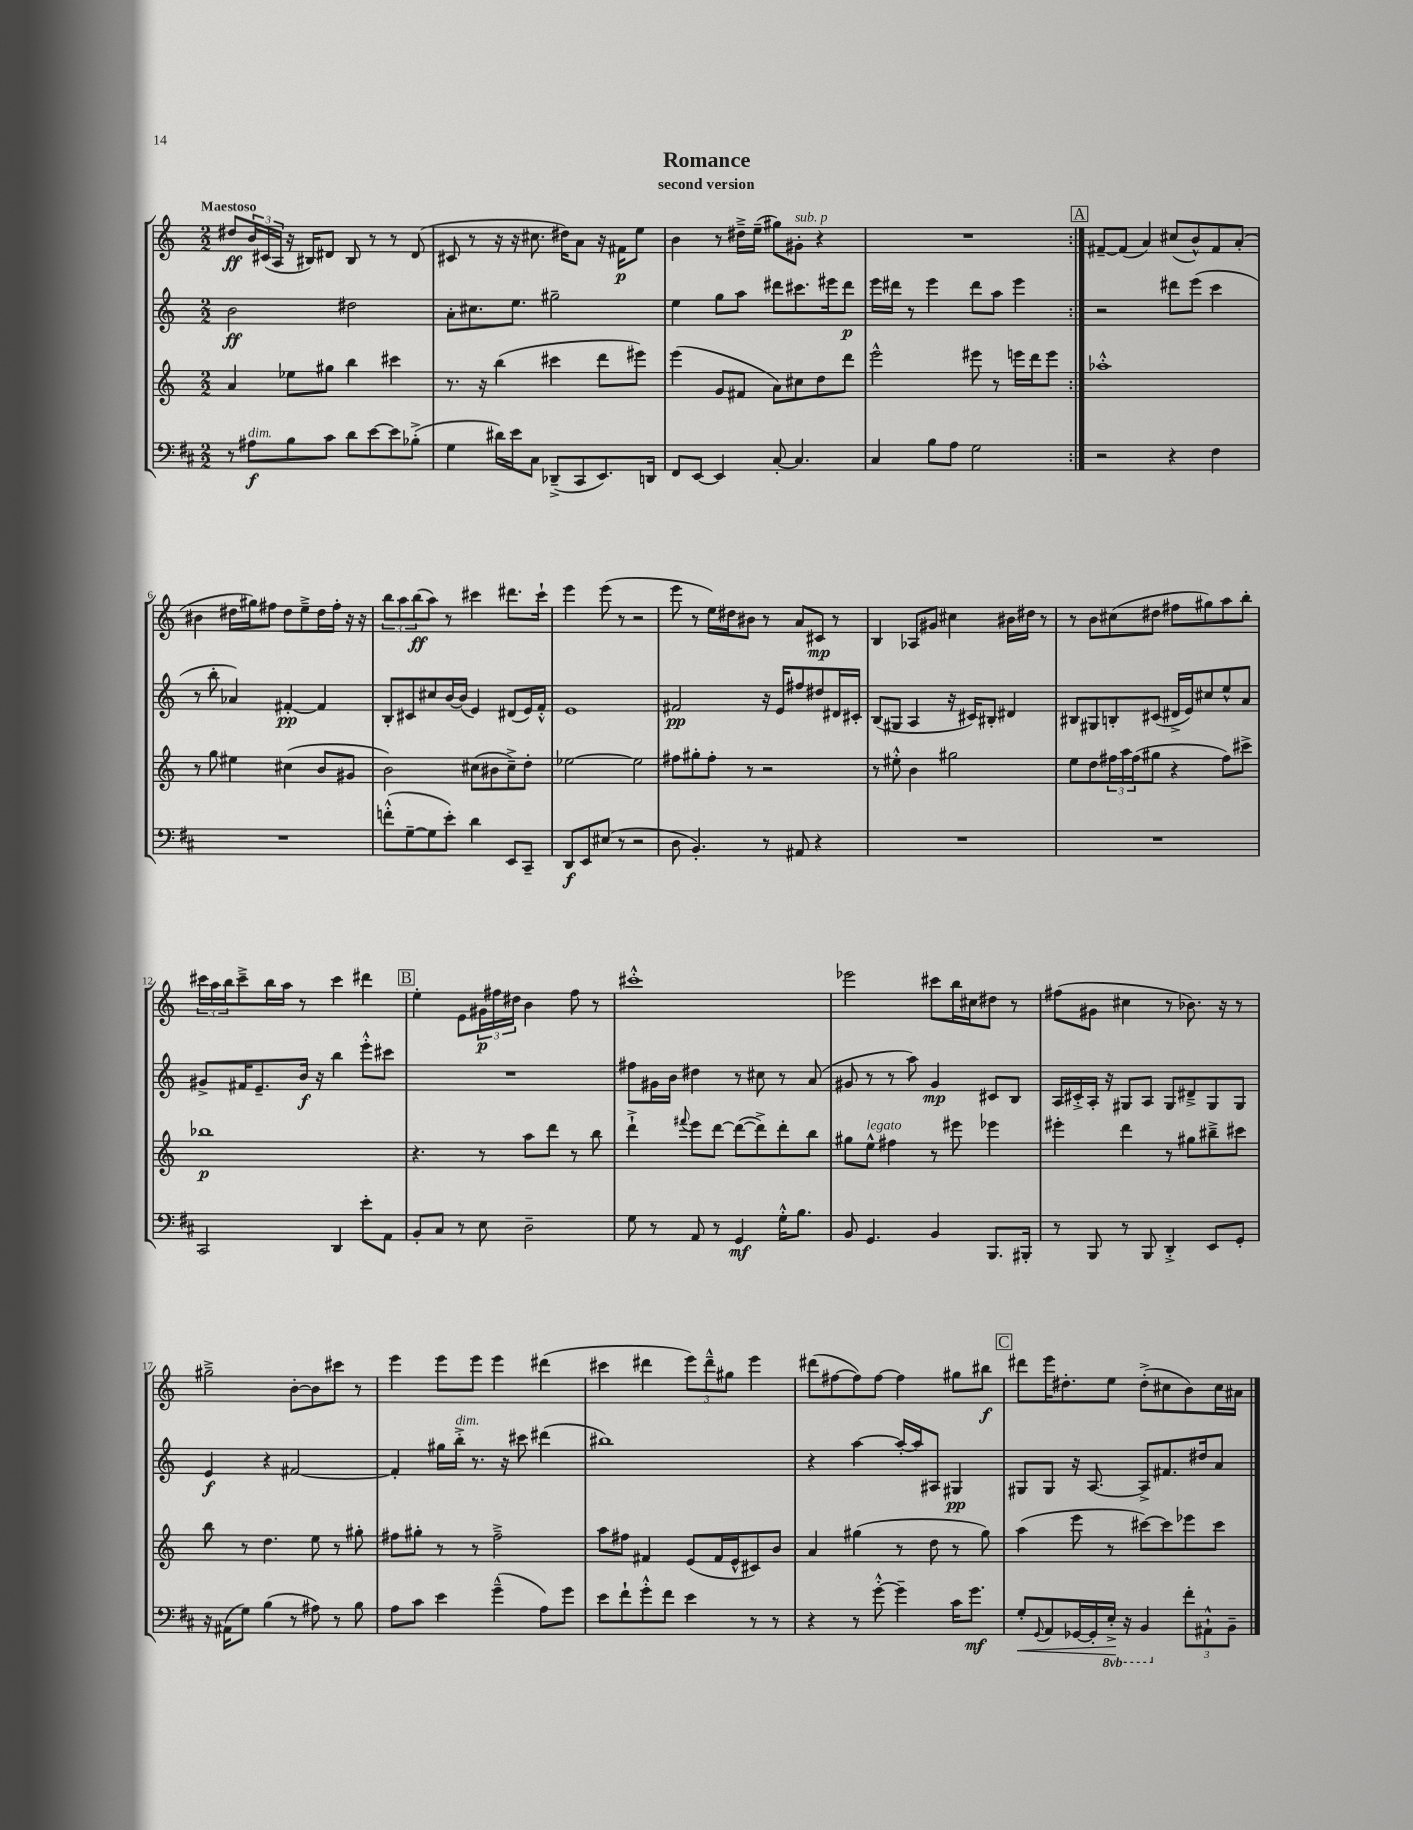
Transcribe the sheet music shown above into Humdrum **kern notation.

**kern	**kern	**kern	**kern
*staff4	*staff3	*staff2	*staff1
*clefF4	*clefG2	*clefG2	*clefG2
*k[f#c#]	*k[]	*k[]	*k[]
*M2/2	*M2/2	*M2/2	*M2/2
8r	4a	2b	8dd#
8A#	.	.	24b
.	.	.	(24c#
.	.	.	24A
8B	8ee-	.	16r
.	.	.	16B#)
8c#	8gg#	.	8d#
8d	4bb	2dd#	8B#
[8e	.	.	8r
8e]	4ccc#	.	8r
(8B-'^	.	.	(8d#
=	=	=	=
4G	8.r	8a'	8c#
.	.	8.cc#	8r
.	16r	.	.
16d#)	(4bb	.	16r
16e	.	8.ee	16r
8C#	.	.	8.cc#
(8DD-~^	4ccc#	2gg#~	.
.	.	.	16dd#)
8CC#	.	.	8a
8.EE)	8ddd	.	16r
.	.	.	16f#
.	8eee#)	.	8ee
16DD	.	.	.
=	=	=	=
8FF#	(4eee	4ee	4b
[8EE	.	.	.
4EE]	8g	8gg	8r
.	8f#	8aa	16dd#~^
.	.	.	(16ee~
[8C#'	8a)	8ddd#	8gg#)
4.C#]	8cc#	8.ccc#	8g#'
.	8dd	.	4r
.	.	16eee#	.
.	8ddd	8ddd#	.
=	=	=	=
4C#	2eee^^	16eee	1r
.	.	16ddd#	.
.	.	8r	.
8B	.	4eee	.
8A	.	.	.
2G	8eee#	8ddd#	.
.	8r	8aa	.
.	16eee	4eee	.
.	16ddd	.	.
.	8eee	.	.
=:|!	=:|!	=:|!	=:|!
2r	1aa-'^^	2r	[8f#~
.	.	.	(8f#]
.	.	.	4a)
4r	.	8ddd#	(8cc#
.	.	(8eee	8b^^)
4F#	.	4ccc	8f#
.	.	.	(8a'
=	=	=	=
1r	8r	8r	4b#
.	8gg	8bb'	.
.	4ee#	4a-)	16dd#
.	.	.	16gg#)
.	.	.	8ff#
.	(4cc#	[4f#'	8dd#
.	.	.	8ee~^
.	8b	4f#]	16dd#
.	.	.	16ff#'
.	8g#	.	16r
.	.	.	16r
=	=	=	=
(8f'^^	2b)	8B'	12bb
.	.	.	12aa
[8G~	.	8c#	.
.	.	.	(12bb
8G]	.	8cc#	8aa)
8e')	.	[16b	8r
.	.	(16b]	.
4d	(8cc#	4e)	4ccc#
.	8b#	.	.
8EE	8cc#~^)	(8d#	8.ddd#
8CC#~	8dd'	16e)	.
.	.	16f'^^	16ccc#`
=	=	=	=
8DD	[2ee-	1e	4eee
8EE	.	.	.
(8E#	.	.	(8eee
8r	.	.	8r
2r	2ee-]	.	2r
=	=	=	=
8D	8ff#	2f#	8eee
4.BB')	8gg#'	.	8r
.	8ff#'	.	16ee)
.	.	.	16dd#
.	8r	.	8b#
8r	2r	16r	8r
.	.	16e	.
8AA#	.	8ff#	8a
4r	.	8dd#	8c#
.	.	16d#	8r
.	.	16c#'	.
=	=	=	=
1r	8r	(8B	4B
.	8ee#'^^	8G#	.
.	4b	4A	8A-
.	.	.	8g#
.	2gg#	16r	4cc#
.	.	16c#)	.
.	.	8B#'	.
.	.	4d#	16b#
.	.	.	16dd#
.	.	.	8r
=	=	=	=
1r	8ee	8B#	8r
.	8dd	8G#	8b
.	24ff#	8B'	(8cc#
.	24aa	.	.
.	(24ff#	.	.
.	8gg#	(8c#	8dd#
.	4r	16d#^	8ff#
.	.	16e)	.
.	.	8cc#	8gg#)
.	8ff#)	8ee^^	8aa
.	8ccc#^	8a	8bb'
=	=	=	=
2CC#	1bb-	8g#^	24ccc#
.	.	.	24aa
.	.	.	24bb
.	.	16f#	8ccc#~^
.	.	8.e~	.
.	.	.	16bb
.	.	.	16aa
.	.	16b	8r
.	.	16r	.
4DD	.	4bb	4ccc#
8e'	.	8eee'^^	4ddd#
8AA	.	8ccc#	.
=	=	=	=
8BB'	4.r	1r	4ee'
8C#	.	.	.
8r	.	.	8e
8E	8r	.	24g#
.	.	.	24ff#
.	.	.	24dd#
2D~	8aa	.	4b
.	8ddd	.	.
.	8r	.	8ff#
.	8bb	.	8r
=	=	=	=
8G	4ddd`^	8ff#	1ccc#'^^
8r	.	16g#	.
.	.	16b	.
.	8qqfff#	.	.
8AA	8eee	4dd#	.
8r	[8ddd	.	.
4GG	(8ddd_	8r	.
.	8ddd^])	8cc#	.
16G'^^	8ddd'	8r	.
8.B	.	.	.
.	8bb	(8a	.
=	=	=	=
8BB	8gg#	8g#	2eee-
4.GG	8ee^^	8r	.
.	4ff#	8r	.
.	.	8aa)	.
4BB	8r	4g#	8ccc#
.	8eee#	.	16bb
.	.	.	16cc#
8.BBB	4eee-	8c#	8dd#
.	.	8B	8r
16BBB#'	.	.	.
=	=	=	=
8r	4eee#'	16A	(8ff#
.	.	16c#'^	.
8BBB	.	16A'	8g#
.	.	16r	.
8r	4ddd	8G#	4cc#
8BBB	.	8A	.
4DD'^	8r	8G#	8r
.	8gg#	8d#~^	8.b-)
8EE	8bb#~^	8G#	.
.	.	.	16r
8GG'	8ccc#	8G#	8r
=	=	=	=
16r	8bb	4e	2gg#~^
(16AA#	.	.	.
8G)	8r	.	.
(4B	4.dd	4r	.
8r	.	[2f#	[8b'
8A#)	8ee	.	8b]
8r	8r	.	8ccc#
8B	8gg#'	.	8r
=	=	=	=
8A	8ff#	4f#']	4eee
8c#	8gg#'	.	.
4e	8r	16gg#	8eee
.	.	16bb'^	.
.	8r	8.r	8eee
(4g~^^	2ff#~^	.	4eee
.	.	16r	.
.	.	8ccc#	.
8A)	.	(4ddd#	(4ddd#
8g	.	.	.
=	=	=	=
8e	8aa	1bb#)	4ccc#
8f#`	8ff#	.	.
8g'^^	4f#	.	4ddd#
8f#	.	.	.
4e	(8e	.	12eee)
.	.	.	12ddd#~^^
.	16f#	.	.
.	.	.	12gg#
.	16e^^	.	.
8r	8c#)	.	4eee
8r	8b	.	.
=	=	=	=
4r	4a	4r	(8ddd#
.	.	.	[8ff#
8r	(4gg#	[4aa	8ff#])
[8g'^^	.	.	[8ff#
4g~]	8r	16aa'_	4ff#]
.	.	16aa]	.
.	8dd	8A#	.
16c#	8r	4G#	8gg#
8.g	.	.	.
.	8gg#)	.	8bb#
=	=	=	=
8G'	(4aa	8G#	8ddd#
8qqGG	.	.	.
8AA	.	8G#	16eee
.	.	.	8.dd#'
[16GG-	8eee	16r	.
16GG-']	.	[8.A	.
16EE'^	8r	.	8ee
16r	.	.	.
4BBB	[8ccc#)	8A^]	(8dd#'^
.	8ccc#]	8.f#	8cc#
12f#'	8eee-	.	8b)
.	.	16dd#	.
12AA#`^^	.	.	.
.	8ccc#	8a	16cc#
12BB~	.	.	.
.	.	.	16a#
==	==	==	==
*-	*-	*-	*-
